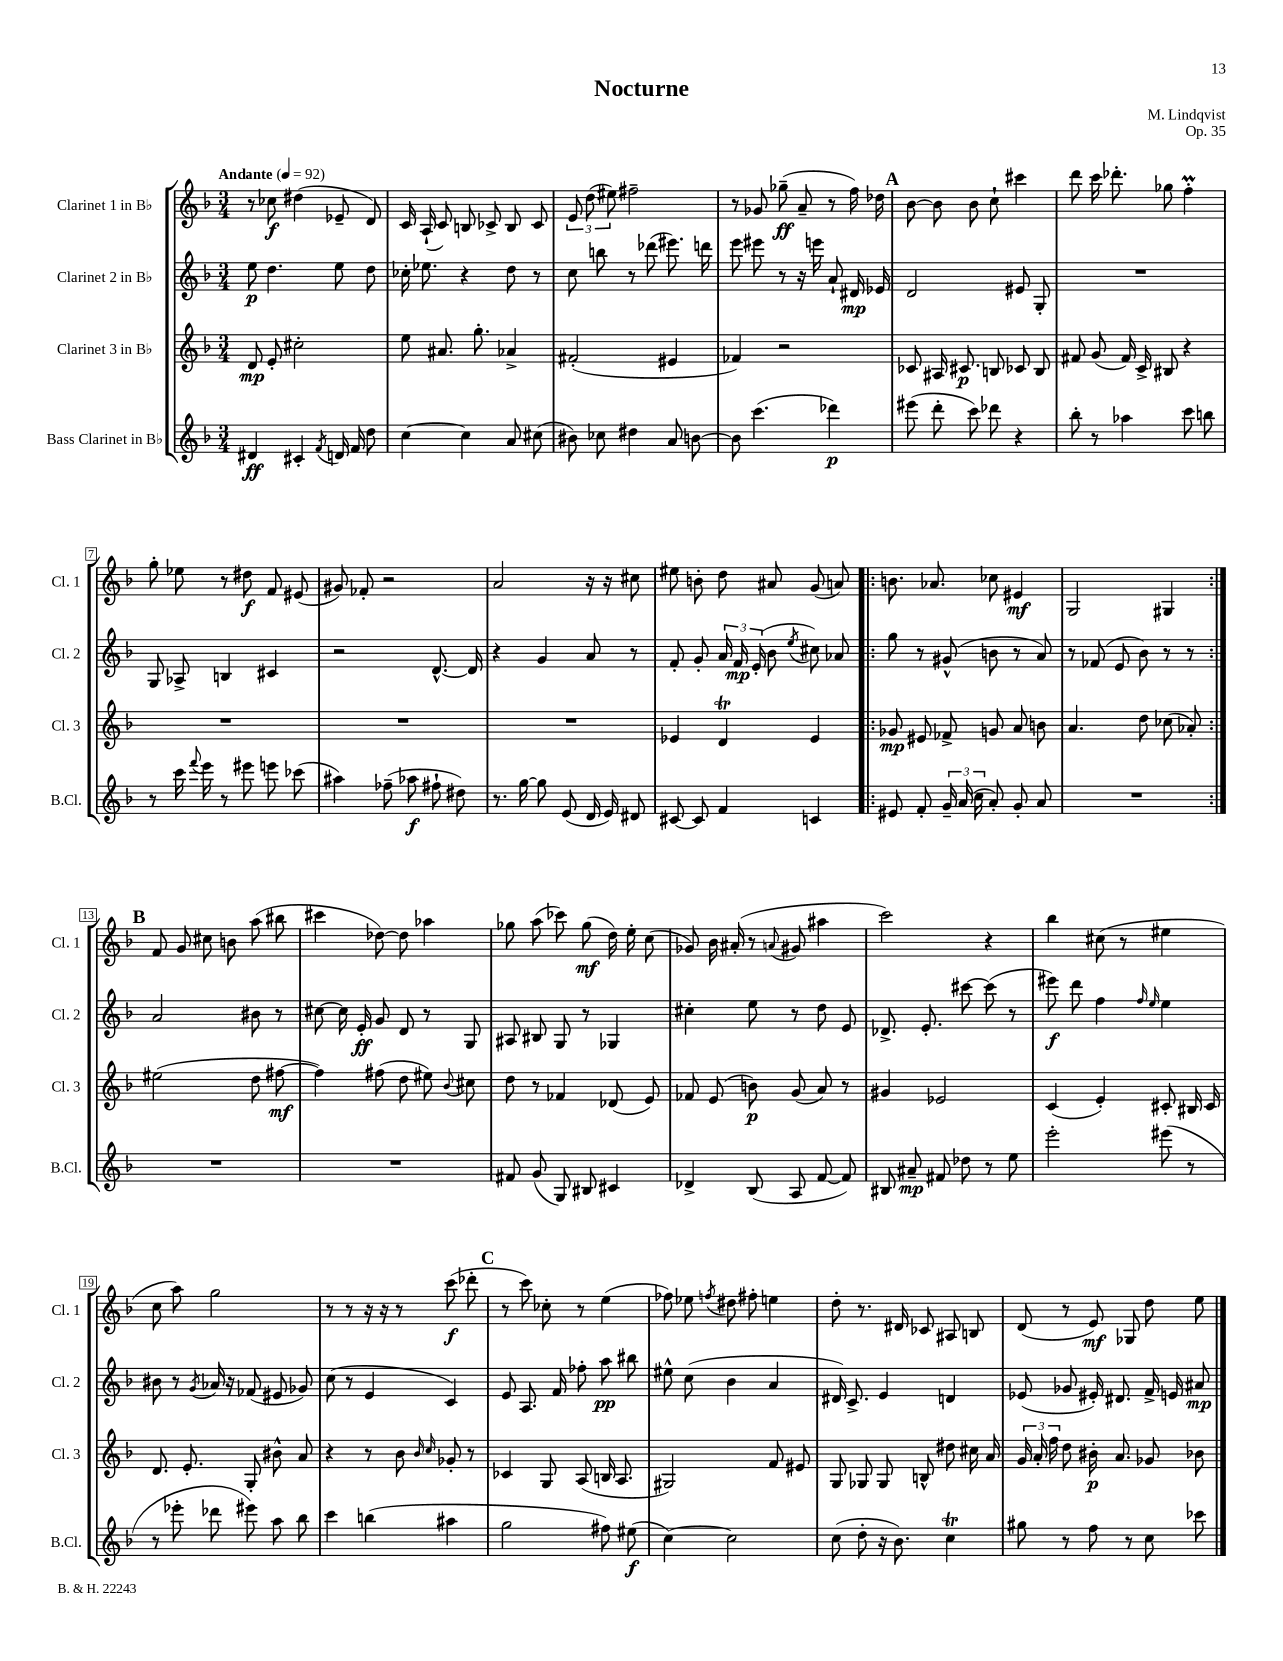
\header { title = "Nocturne" composer = "M. Lindqvist" opus = "Op. 35" }
<<
\new StaffGroup <<
\new Staff = "s0" \with { instrumentName = "Clarinet 1 in Bb" shortInstrumentName = "Cl. 1" } {
    \clef treble \key f \major \numericTimeSignature \time 3/4 \tempo "Andante" 4 = 92
    \autoBeamOff r8 ces''8\f dis''4( ees'8-- d'8) |
    c'16 a16-!( c'8) b8 ces'8-> b8 ces'8 |
    \tuplet 3/2 { e'8 d''8( eis''8) } fis''2-- |
    r8 ges'8 ges''8--\ff( a'8-- r8 f''16) des''16 |
    \mark \markup { \bold "A" } bes'8~ bes'8 bes'8 c''8-! cis'''4 |
    d'''8 c'''16 des'''8.-. ges''8 f''4-.\prall |
    g''8-. ees''8 r8 dis''8\f f'8 eis'8( |
    gis'8) fes'8-. r2 |
    a'2 r16 r16 cis''8 |
    eis''8 b'8-. d''8 ais'8 g'8( a'8) |
    \repeat volta 2 { b'8. aes'8. ces''8 eis'4\mf |
    g2 gis4 | }
    \mark \markup { \bold "B" } f'8 g'8 cis''8 b'8 a''8( bis''8 |
    cis'''4 des''8~) des''8 aes''4 |
    ges''8 a''8( ces'''8) ges''8\mf( d''16) e''16-. c''8( |
    ges'8) bes'16 ais'16-.( r8 \appoggiatura { a'8 } gis'8 ais''4 |
    c'''2) r4 |
    bes''4 cis''8( r8 eis''4 |
    c''8 a''8) g''2 |
    r8 r8 r16 r16 r8 c'''8\f( des'''8-. |
    \mark \markup { \bold "C" } r8 c'''8) ces''8-. r8 e''4( |
    fes''8) ees''8 \acciaccatura { f''8 } dis''8 fis''8-. e''4 |
    d''8-. r8. dis'16 ces'8 ais8 b8 |
    d'8( r8 e'8\mf) ges8 d''8 e''8 \bar "|." |
}
\new Staff = "s1" \with { instrumentName = "Clarinet 2 in Bb" shortInstrumentName = "Cl. 2" } {
    \clef treble \key f \major \numericTimeSignature \time 3/4
    \autoBeamOff e''8\p d''4. e''8 d''8 |
    ces''16-. ees''8. r4 d''8 r8 |
    c''8 b''8 r8 des'''8( eis'''8.) d'''16 |
    e'''8 eis'''8 r8 r16 e'''16 a'8-! dis'16\mp ees'16 |
    \mark \markup { \bold "A" } d'2 eis'8 g8-. |
    R2. |
    g8 aes8-> b4 cis'4 |
    r2 d'8.~-^ d'16 |
    r4 g'4 a'8 r8 |
    f'8-. g'8-. \tuplet 3/2 { a'16 f'16\mp e'16-.( } bes'8 \acciaccatura { e''8 } cis''8) aes'8 |
    \repeat volta 2 { g''8 r8 gis'8-^( b'8 r8 a'8) |
    r8 fes'8( e'8 bes'8) r8 r8 | }
    \mark \markup { \bold "B" } a'2 bis'8 r8 |
    cis''8~ cis''16 e'16-.\ff g'8 d'8 r8 g8 |
    ais8 bis8 g8 r8 ges4 |
    cis''4-. e''8 r8 d''8 e'8 |
    des'8.-> e'8.-. cis'''8~ cis'''8( r8 |
    eis'''8\f) d'''8 f''4 \grace { f''16 e''16 } e''4 |
    bis'8 r8 \acciaccatura { g'8 } aes'16 r16 fes'8( eis'8 ges'8) |
    c''8( r8 e'4 c'4) |
    \mark \markup { \bold "C" } e'8 a8. f'16 fes''8-. a''8\pp bis''8 |
    eis''8-^ c''8( bes'4 a'4 |
    dis'16) c'8.-> e'4 d'4 |
    ees'8( ges'8 eis'16-.) dis'8. f'16-> e'16 ais'8\mp \bar "|." |
}
\new Staff = "s2" \with { instrumentName = "Clarinet 3 in Bb" shortInstrumentName = "Cl. 3" } {
    \clef treble \key f \major \numericTimeSignature \time 3/4
    \autoBeamOff d'8\mp e'8-. cis''2-. |
    e''8 ais'8. g''8.-. aes'4-> |
    fis'2-.( eis'4 |
    fes'4) r2 |
    \mark \markup { \bold "A" } ces'8 ais16 cis'8.\p b8 ces'8 b8 |
    fis'8 g'8( fis'16) c'16-> bis8 r4 |
    R2. |
    R2. |
    R2. |
    ees'4 d'4\trill ees'4 |
    \repeat volta 2 { ges'8\mp eis'8 fes'8-> g'8 a'8 b'8 |
    a'4. d''8 ces''8( aes'8-.) | }
    \mark \markup { \bold "B" } eis''2( d''8 fis''8~\mf |
    fis''4) fis''8( d''8 eis''8) \appoggiatura { bes'8 } cis''8 |
    d''8 r8 fes'4 des'8( e'8) |
    fes'8 e'8( b'8\p) g'8( a'8) r8 |
    gis'4 ees'2 |
    c'4( e'4-.) cis'8-. bis16 cis'16 |
    d'8. e'8.-. g8-. bis'8-^ a'8 |
    r4 r8 bes'8 \grace { bes'16 c''16 } ges'8-. r8 |
    \mark \markup { \bold "C" } ces'4 g8 a8( b16 a8. |
    gis2) f'8 eis'8 |
    g8 ges8 ges8 b8-^ dis''8 cis''16 a'16 |
    \tuplet 3/2 { g'16 a'16-. f''16 } d''8 bis'16-.\p a'8. ges'8 bes'8 \bar "|." |
}
\new Staff = "s3" \with { instrumentName = "Bass Clarinet in Bb" shortInstrumentName = "B.Cl." } {
    \clef treble \key f \major \numericTimeSignature \time 3/4
    \autoBeamOff dis'4\ff cis'4-. \acciaccatura { f'8 } d'16 f'16 d''8 |
    c''4~ c''4 a'8 cis''8( |
    bis'8) ces''8 dis''4 a'8 b'8~ |
    b'8 c'''4.( des'''4\p) |
    \mark \markup { \bold "A" } eis'''8( d'''8-. c'''8) des'''8 r4 |
    bes''8-. r8 aes''4 c'''8 b''8 |
    r8 c'''16 \appoggiatura { f'''8 } e'''16 r8 eis'''8 e'''8 ces'''8( |
    ais''4) fes''8--( aes''8\f fis''8-! dis''8) |
    r8. g''16~ g''8 e'8( d'16 e'16) dis'8 |
    cis'8~ cis'8 f'4 c'4 |
    \repeat volta 2 { eis'8 f'8-. \tuplet 3/2 { g'16-- a'16( c''16 } a'8-.) g'8-. a'8 |
    R2. | }
    \mark \markup { \bold "B" } R2. |
    R2. |
    fis'8 g'8( g8) bis8 cis'4 |
    des'4-> bes8( a8 f'8~ f'8) |
    bis8 ais'8--\mp fis'8 des''8 r8 e''8 |
    e'''2-. eis'''8( r8 |
    r8 ees'''8-. des'''8 eis'''8) a''8 bes''8 |
    c'''4 b''4( ais''4 |
    \mark \markup { \bold "C" } g''2 fis''8) eis''8\f( |
    c''4~) c''2 |
    c''8( d''8-. r16 bes'8.) c''4\trill |
    gis''8 r8 f''8 r8 c''8 ces'''8 \bar "|." |
}
>>
>>
\layout { \context { \Score \override BarNumber.stencil = #(make-stencil-boxer 0.1 0.3 ly:text-interface::print) } }
